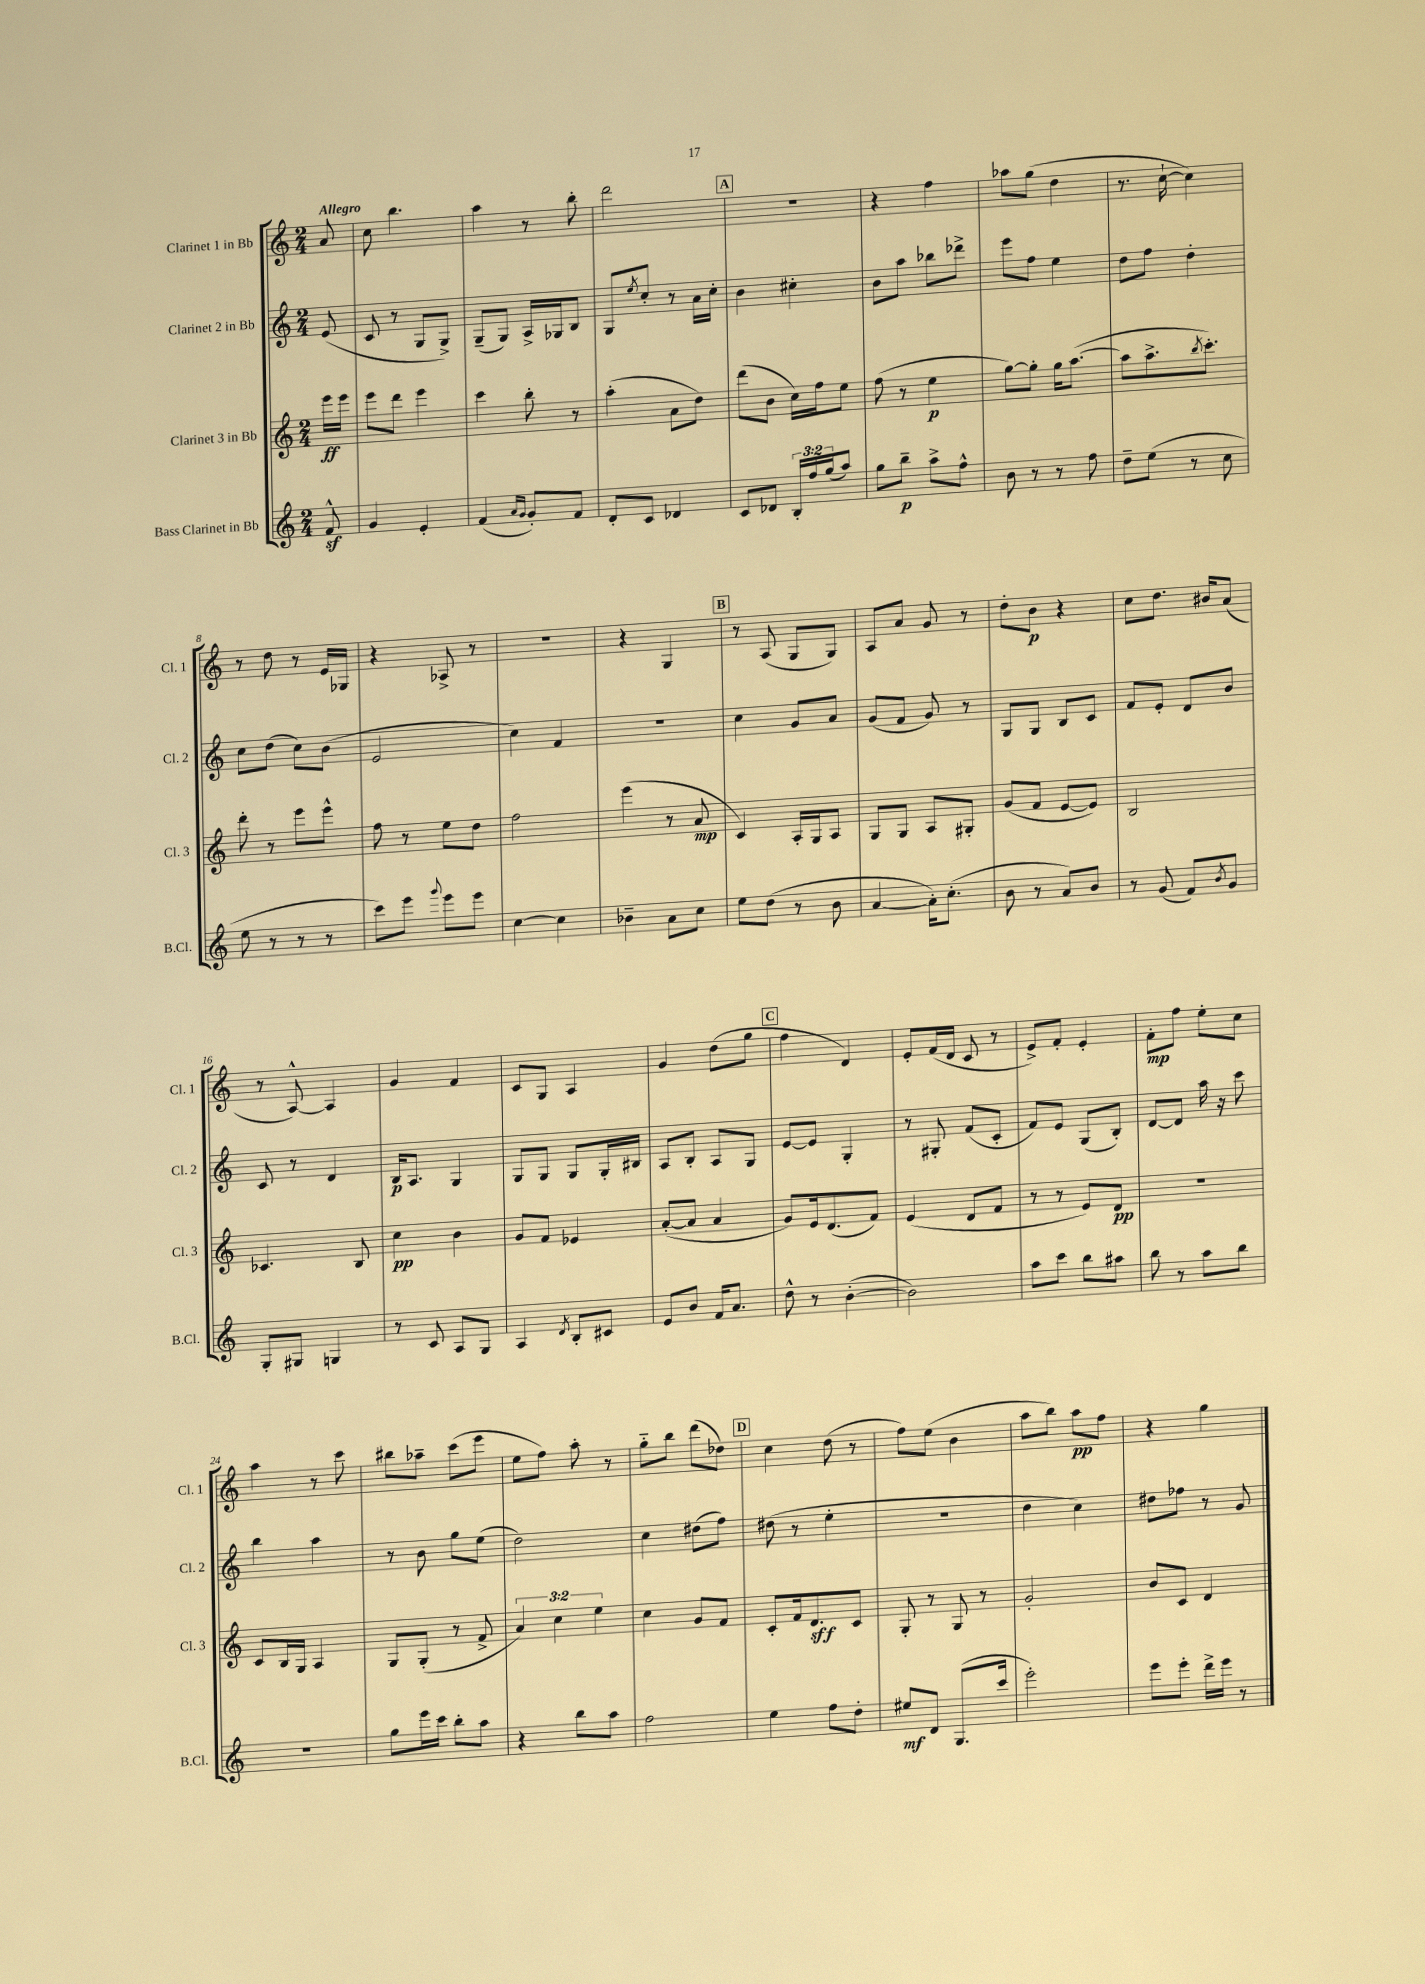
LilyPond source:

<<
\new StaffGroup <<
\new Staff = "s0" \with { instrumentName = "Clarinet 1 in Bb" shortInstrumentName = "Cl. 1" } {
    \clef treble \key c \major \numericTimeSignature \time 2/4 \partial 8 \tempo "Allegro"
    a'8 |
    c''8 b''4. |
    a''4 r8 b''8-. |
    d'''2 |
    \mark \markup { \box "A" } R2 |
    r4 f''4 |
    aes''8 g''8( d''4 |
    r8. c''16~-! c''4) |
    r8 d''8 r8 e'16 ges16 |
    r4 aes8-> r8 |
    r2 |
    r4 g4 |
    \mark \markup { \box "B" } r8 a8( g8 g8) |
    a8 a'8 g'8 r8 |
    d''8-. b'8\p r4 |
    c''8 d''8. bis'16 a'8( |
    r8 a8~-^) a4 |
    g'4 f'4 |
    c'8 g8 a4 |
    g'4 d''8( g''8 |
    \mark \markup { \box "C" } f''4 d'4) |
    e'8-. f'16( d'16 c'8 r8 |
    e'8->) f'8-. e'4-. |
    f'8-.\mp f''8 e''8-. c''8 |
    a''4 r8 c'''8 |
    bis''8 aes''8-- c'''8( e'''8 |
    e''8 f''8) a''8-. r8 |
    g''8-_ b''8 d'''8( des''8) |
    \mark \markup { \box "D" } c''4 d''8( r8 |
    f''8) e''8( b'4 |
    a''8 b''8) a''8\pp f''8 |
    r4 g''4 \bar "|." |
}
\new Staff = "s1" \with { instrumentName = "Clarinet 2 in Bb" shortInstrumentName = "Cl. 2" } {
    \clef treble \key c \major \numericTimeSignature \time 2/4 \partial 8
    e'8( |
    c'8 r8 g8 g8->) |
    g8--( g8) a16-> ges16 b8 |
    g8 \acciaccatura { e''8 } c''8-. r8 a'16 c''16-. |
    \mark \markup { \box "A" } b'4 cis''4-. |
    b'8 a''8 bes''8 des'''8-> |
    e'''8 f''8 e''4 |
    d''8 f''8 d''4-. |
    c''8 d''8( c''8) b'8( |
    e'2 |
    c''4) f'4 |
    r2 |
    \mark \markup { \box "B" } c''4 g'8 a'8 |
    g'8( f'8 g'8) r8 |
    g8 g8 b8 c'8 |
    f'8 e'8-. d'8 b'8 |
    c'8 r8 d'4 |
    b16\p a8. g4 |
    g8 g8 g8 g16-. bis16 |
    a8 b8-. a8 g8 |
    \mark \markup { \box "C" } e'8~ e'8 g4-. |
    r8 gis8-. f'8( c'8-. |
    f'8) e'8 g8( b8-.) |
    d'8~ d'8 a''16 r16 c'''8 |
    b''4 a''4 |
    r8 b'8 g''8 e''8( |
    d''2) |
    c''4 dis''8( f''8) |
    \mark \markup { \box "D" } dis''8( r8 e''4-. |
    r2 |
    d''4 c''4) |
    dis''8 fes''8 r8 g'8 \bar "|." |
}
\new Staff = "s2" \with { instrumentName = "Clarinet 3 in Bb" shortInstrumentName = "Cl. 3" } {
    \clef treble \key c \major \numericTimeSignature \time 2/4 \override Staff.TupletNumber.text = #tuplet-number::calc-fraction-text \partial 8
    e'''16\ff e'''16 |
    e'''8 d'''8 e'''4 |
    c'''4 b''8-. r8 |
    a''4-.( a'8 d''8) |
    \mark \markup { \box "A" } d'''8( b'8 c''16) f''16 e''8 |
    f''8( r8 e''4\p |
    g''8~) g''8-. g''16 a''8.~( |
    a''8 a''8.-> \acciaccatura { b''8 } c'''8.-.) |
    d'''8-. r8 e'''8 e'''8-^ |
    f''8 r8 e''8 d''8 |
    f''2 |
    e'''4( r8 a'8\mp |
    \mark \markup { \box "B" } c'4) a16-. g16 a8 |
    g8 g8 a8 gis8-. |
    g'8( f'8 e'8~ e'8) |
    b2 |
    ces'4. b8 |
    c''4\pp b'4 |
    g'8 f'8 ees'4 |
    a'8~-.( a'8 a'4 |
    \mark \markup { \box "C" } g'8) e'16 d'8.( f'8) |
    e'4( d'8 f'8 |
    r8 r8 e'8) d'8\pp |
    R2 |
    c'8 b16 g16 a4 |
    g8 g8-.( r8 f'8-> |
    \tuplet 3/2 { a'4) c''4 e''4 } |
    c''4 g'8 f'8 |
    \mark \markup { \box "D" } c'8-. f'16 d'8.\sff c'8 |
    g8-. r8 g8 r8 |
    g'2-. |
    b'8 c'8 d'4 \bar "|." |
}
\new Staff = "s3" \with { instrumentName = "Bass Clarinet in Bb" shortInstrumentName = "B.Cl." } {
    \clef treble \key c \major \numericTimeSignature \time 2/4 \override Staff.TupletNumber.text = #tuplet-number::calc-fraction-text \partial 8
    f'8-^\sf |
    g'4 e'4-. |
    f'4( \grace { a'16 g'16 } g'8-.) f'8 |
    d'8-. c'8 des'4 |
    \mark \markup { \box "A" } c'8 des'8 \tuplet 3/2 { b16-. f''16 g''16( } a''8) |
    g''8 b''8--\p a''8-> f''8-^ |
    b'8 r8 r8 f''8 |
    d''8-- e''8( r8 c''8 |
    e''8 r8 r8 r8 |
    c'''8) e'''8 \appoggiatura { g'''8 } e'''8 e'''8 |
    c''4~ c''4 |
    bes'4-- a'8 c''8 |
    \mark \markup { \box "B" } e''8 d''8( r8 b'8 |
    a'4~ a'16-.) c''8.-.( |
    b'8 r8 a'8) b'8 |
    r8 g'8( f'8) \acciaccatura { b'8 } g'8 |
    g8-. gis8 g4 |
    r8 c'8 a8 g8 |
    a4 \acciaccatura { d'8 } b8-. cis'8 |
    e'8 b'8 f'16 a'8. |
    \mark \markup { \box "C" } d''8-^ r8 b'4~-.( |
    b'2) |
    a''8 c'''8 b''8 ais''8 |
    b''8 r8 a''8 b''8 |
    R2 |
    g''8 e'''16 c'''16 b''8-. a''8 |
    r4 b''8 a''8 |
    f''2 |
    \mark \markup { \box "D" } e''4 f''8 d''8-. |
    eis''8\mf d'8 g8.( c'''16 |
    e'''2-.) |
    e'''8 e'''8-. d'''16-> e'''16 r8 \bar "|." |
}
>>
>>
